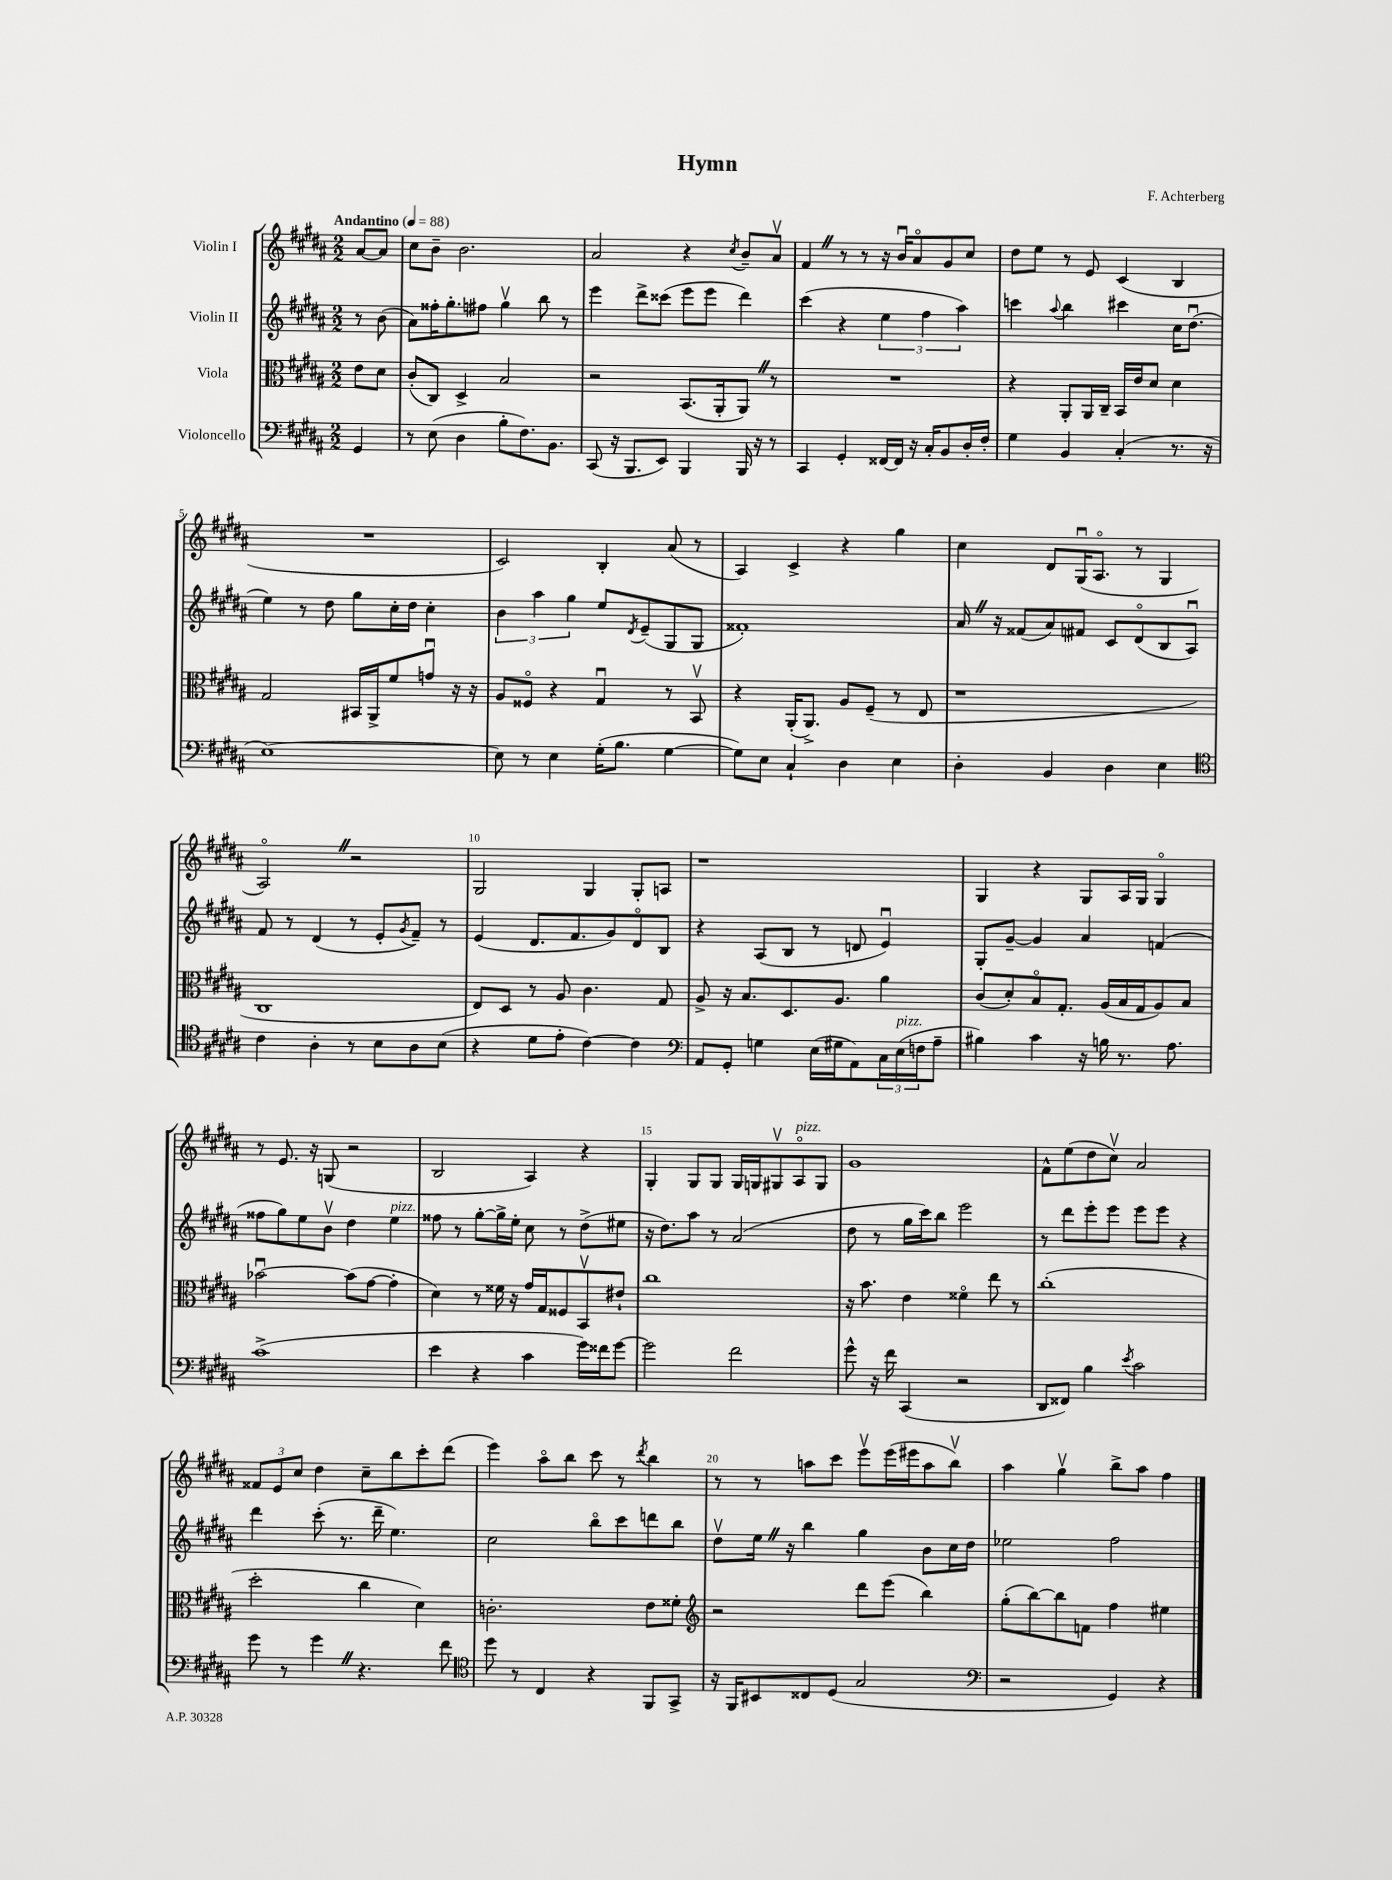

**kern	**kern	**kern	**kern
*staff4	*staff3	*staff2	*staff1
*clefF4	*clefC3	*clefG2	*clefG2
*k[f#c#g#d#a#]	*k[f#c#g#d#a#]	*k[f#c#g#d#a#]	*k[f#c#g#d#a#]
*M2/2	*M2/2	*M2/2	*M2/2
*MM88	*MM88	*MM88	*MM88
4GG#	8e	8r	[8a#
.	8d#	(8b	8a#]
=	=	=	=
8r	(8c#'	8a#)	8cc#
(8E	8C#)	16ff##'	8b~
.	.	8.gg#'	.
4D#	4D#^	.	2.b
.	.	8ff#	.
8B'	2B	4gg#v	.
8.F#)	.	.	.
.	.	8bb	.
8.BB	.	.	.
.	.	8r	.
=	=	=	=
(8CC#	2r	4eee	2a#
16r	.	.	.
8.BBB	.	.	.
.	.	8ddd#^	.
8EE)	.	(8ccc##	.
4BBB	(8.BB	8eee	4r
.	.	8eee	.
.	16AA#'	.	.
.	.	.	8qcc#
16BBB	8AA#)	4ddd#)	8b~
16r	.	.	.
8r	8r	.	8a#v
=	=	=	=
4CC#	1r	(4ccc#	4f#
4GG#'	.	4r	8r
.	.	.	8r
[16FF##	.	6ee	16r
16FF##]	.	.	16bu
16r	.	.	8a#o
.	.	6ff#	.
16C#'	.	.	.
8BB	.	.	8g#
.	.	6aa#)	.
16D#'	.	.	8cc#
16F#'	.	.	.
=	=	=	=
4G#	4r	4ccc	8dd#
.	.	.	8ee
.	.	8qqaa#	.
4BB	8AA#'	4bb	8r
.	16AA#	.	8e
.	16C#~	.	.
(4C#'	16BB	4ccc#	(4c#
.	16e	.	.
.	8d#	.	.
8.r	4d#	16cc#	4B
.	.	(8.dd#u	.
16r	.	.	.
=	=	=	=
[1E)	2G#	4ee)	1r
.	.	8r	.
.	.	8dd#	.
.	16BB#	8gg#	.
.	16AA#^	.	.
.	8f#	16cc#'	.
.	.	16dd#	.
.	8gu	4cc#'	.
.	16r	.	.
.	16r	.	.
=	=	=	=
8E]	8A#	6b	2c#)
8r	8F##o	.	.
.	.	6aa#	.
4E	4r	.	.
.	.	6gg#	.
(16G#'	4G#u	8ee	4B'
8.B	.	.	.
.	.	8qd#	.
.	.	(8e~	.
[4G#	8r	8G#	(8a#
.	8BBv	8G#	8r
=	=	=	=
8G#])	4r	1f##')	4A#)
8E	.	.	.
4C#`	(16AA#'	.	4c#^
.	8.AA#^)	.	.
4D#	8A#	.	4r
.	(8F#~	.	.
4E	8r	.	4gg#
.	8E	.	.
=	=	=	=
4D#'	1r	16a#	4cc#
.	.	16r	.
.	.	(8f##	.
4BB	.	8a#)	8d#
.	.	8f#	(16G#u
.	.	.	8.A#o
4D#	.	8c#	.
.	.	(8d#o	8r
4E	.	8B	4G#
.	.	8A#u)	.
=	=	=	=
*clefC4	*	*	*
4c#	1C#	8f#	2A#o)
.	.	8r	.
4A#'	.	(4d#	.
8r	.	8r	2r
8B	.	8e'	.
.	.	8qg#	.
8A#	.	8f#~)	.
(8B	.	8r	.
=	=	=	=
4r	8E)	(4e	2G#
.	8D#	.	.
8d#	8r	8.d#	.
8e'	8A#	.	.
.	.	8.f#	.
[4c#)	4.c#	.	4G#
.	.	8g#)	.
4c#]	.	8d#o	8G#'
.	8G#	8B	8A
=	=	=	=
*clefF4	*	*	*
8AA#	8A#^	4r	1r
8GG#'	16r	.	.
.	8.B	.	.
4G	.	(8A#	.
.	8.D#	8B	.
(16E	.	8r	.
16G#	8.A#	.	.
8AA#)	.	8d	.
24C#	4a#	4eu)	.
(24E	.	.	.
24F	.	.	.
8A#~	.	.	.
=	=	=	=
4B#)	(8c#	8G#'	4G#
.	8d#')	[8g#~	.
4c#	8Bo	4g#]	4r
.	8.G#'	.	.
16r	.	4a#	8G#
16B	(16A#	.	.
8.r	16B	.	16A#
.	16G#	.	16G#
.	8A#)	(4f	4G#o
8.A#	.	.	.
.	8B	.	.
=	=	=	=
(1c#^	[2b-u	8ff##	8r
.	.	8gg#)	8.e
.	.	8ee	.
.	.	.	16r
.	.	8bv	(8G
.	(8b-]	4dd#	2r
.	[8g#	.	.
.	4g#']	4ee	.
=	=	=	=
4e	4d#)	8ff##	2B
.	.	8r	.
4r	8r	[8gg#'	.
.	16f##	16gg#^]	.
.	16r	16ee'	.
4c#	16g#	8cc#	4A#)
.	16G#	.	.
.	8F##	8r	.
16g#)	8BBv	(8dd#^	4r
16f##	.	.	.
[8g#	8e#`	8ee#	.
=	=	=	=
2g#]	1cc#	16r	4G#'
.	.	8.dd#)	.
.	.	8aa#	8G#
.	.	8r	8G#
2f#	.	(2a#	16G#
.	.	.	16G
.	.	.	8G#v
.	.	.	8A#o
.	.	.	8G#
=	=	=	=
8g#^^	16r	8dd#	1g#
.	8.b	.	.
16r	.	8r	.
16f#	.	.	.
(4CC#	4e	16gg#	.
.	.	16ccc#)	.
.	.	8bb	.
2r	4f##o	2eee	.
.	8ee	.	.
.	8r	.	.
=	=	=	=
8DD#	(1cc#'	8r	8f#^^
8FF##)	.	8ddd#	(8ee
4B	.	8eee'	8dd#
.	.	8eee	8cc#v)
8qe	.	.	.
2c#	.	8eee	2a#
.	.	8eee	.
.	.	4r	.
=	=	=	=
8g#	2dd#'	4ddd#	12f##
.	.	.	12e
8r	.	.	.
.	.	.	12cc#
4g#	.	(8ccc#'	4dd#
.	.	8.r	.
4.r	4cc#	.	8cc#~
.	.	16ddd#~	.
.	.	4.ee)	8bb
.	4d#)	.	8ccc#'
8f#	.	.	(8ddd#
=	=	=	=
*clefC4	*	*	*
8dd#	2.c'	2cc#	4eee)
8r	.	.	.
4C#	.	.	8aa#o
.	.	.	8bb
4r	.	8bbo	8ccc#
.	.	8ccc#	8r
.	.	.	8qddd#
8FF#	8e	8ddd	4bb
8GG#^	8f##'	8bb	.
=	=	=	=
*	*clefG2	*	*
16r	2r	8dd#v	8r
16FF#	.	.	.
8BB#	.	16ee	8r
.	.	16r	.
8C##	.	4bb	8aa
(8D#	.	.	8ccc#
2G#	8ddd#	4gg#	8eeev
.	(8eee	.	(16eee
.	.	.	16eee#
.	4bb)	8b	8aa
.	.	16cc#	8bbv)
.	.	16dd#	.
=	=	=	=
*clefF4	*	*	*
2r	(8gg#'	2ee-	4aa#
.	[8bb)	.	.
.	8bb]	.	4gg#v
.	8f	.	.
4GG#)	4ff#	2ff#	8bb^
.	.	.	8aa#
4r	4ee#	.	4ff#
==	==	==	==
*-	*-	*-	*-
